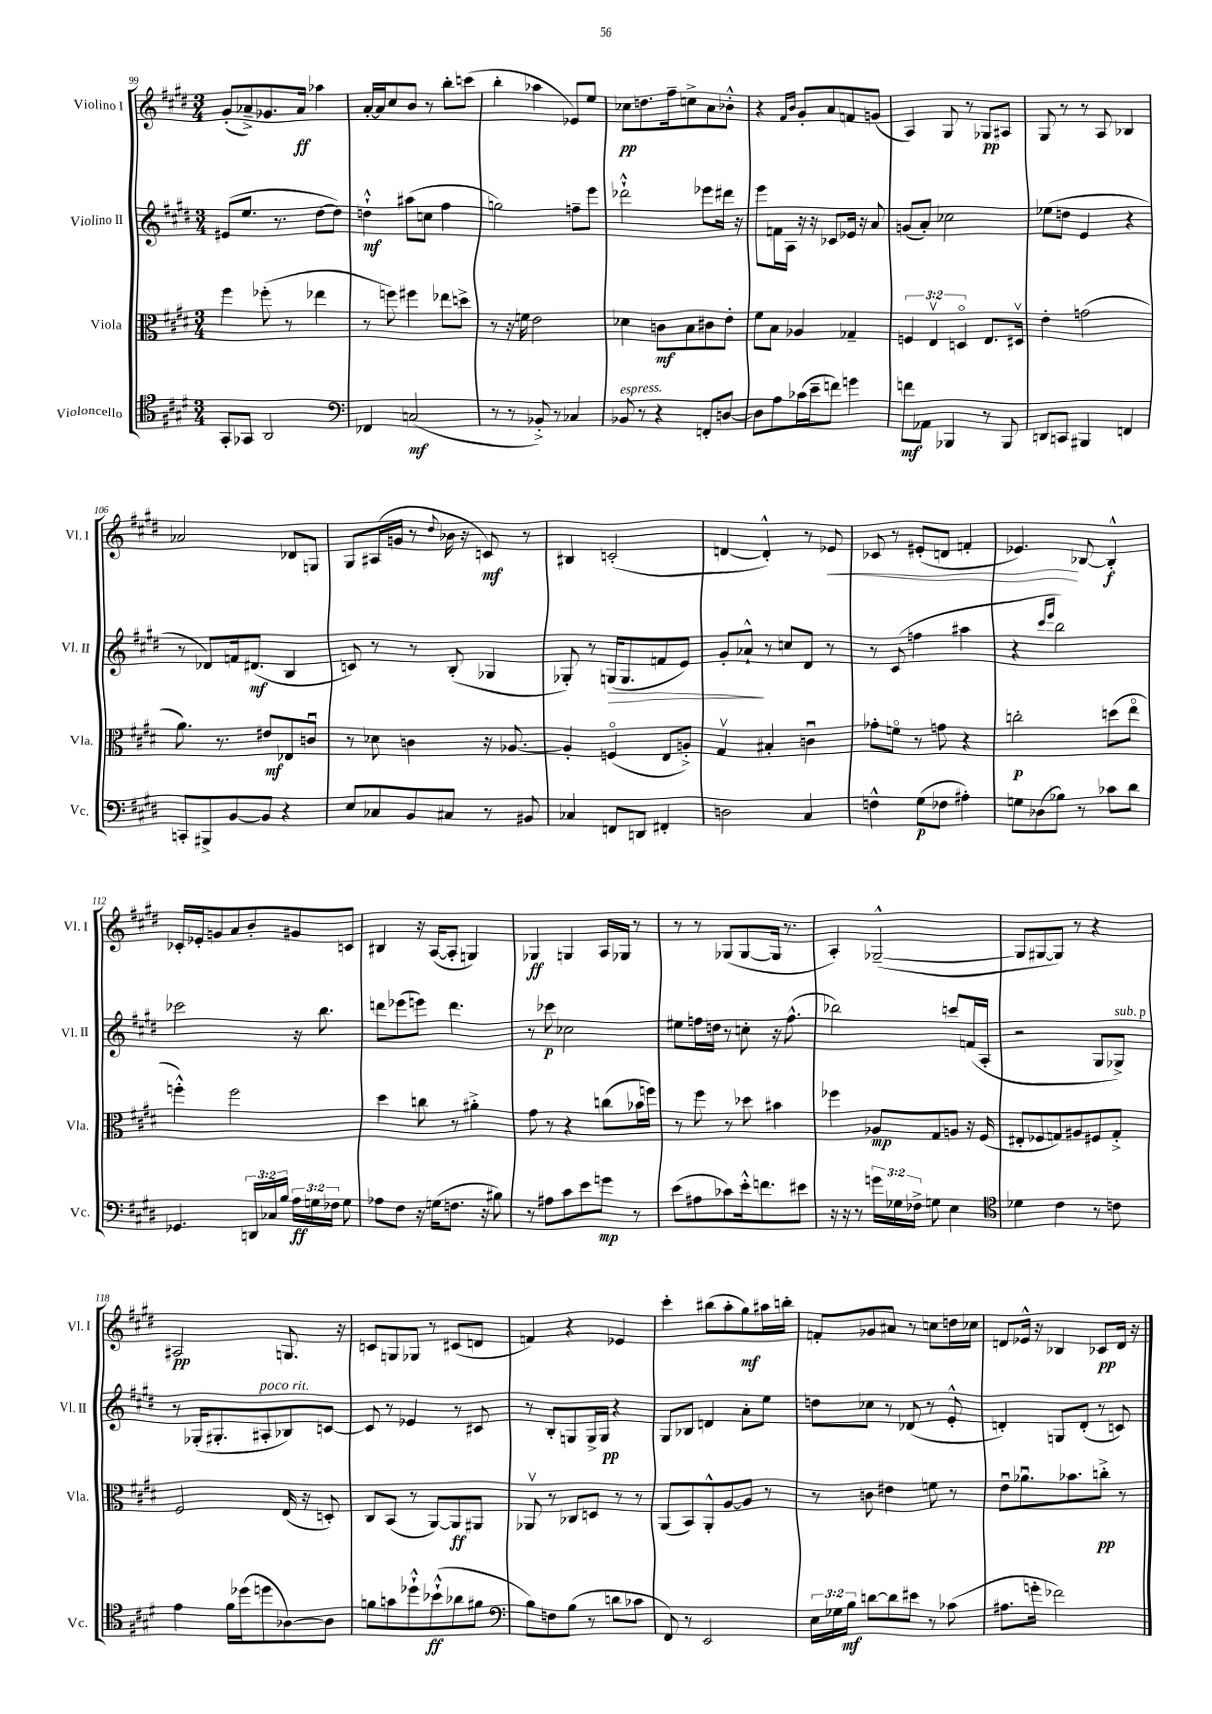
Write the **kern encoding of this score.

**kern	**dynam	**kern	**dynam	**kern	**dynam	**kern	**dynam
*part4	*part4	*part3	*part3	*part2	*part2	*part1	*part1
*staff4	*staff4	*staff3	*staff3	*staff2	*staff2	*staff1	*staff1
*I"Violoncello	*	*I"Viola	*	*I"Violino II	*	*I"Violino I	*
*I'Vc.	*	*I'Vla.	*	*I'Vl. II	*	*I'Vl. I	*
*clefC4	*	*clefC3	*	*clefG2	*	*clefG2	*
*k[f#c#g#d#]	*	*k[f#c#g#d#]	*	*k[f#c#g#d#]	*	*k[f#c#g#d#]	*
*M3/4	*	*M3/4	*	*M3/4	*	*M3/4	*
=99	=99	=99	=99	=99	=99	=99	=99
8GG#'/L	.	4ff#\	.	(8e#X/L	.	(8g#'/L	.
8GG-X/J	.	.	.	8.ee/J	.	8a-X~^/)	.
2AA/	.	(8ff-X'\	.	.	.	8.g-X/	.
.	.	.	.	8.r	.	.	.
.	.	8r	.	.	.	.	.
.	.	.	.	.	.	16a-/Jk	ff
.	.	4ee-X\	.	[8dd#\L	.	4aa-X\	.
.	.	.	.	8dd#\J])	.	.	.
=100	=100	=100	=100	=100	=100	=100	=100
*clefF4	*	*	*	*	*	*	*
4FF-X/	.	8r	.	4ddn`^^\	mf	[16a'/LL	.
.	.	.	.	.	.	16a/J]	.
.	.	8ffn\)	.	.	.	8cc#/	.
(2Cn/	mf	4ff#X\	.	(8aa#X\L	.	8b/J	.
.	.	.	.	8ccn\J	.	8r	.
.	.	8ee-X\L	.	4ff#\	.	8bb'\L	.
.	.	8ddn^\J	.	.	.	(8cccn\J	.
=101	=101	=101	=101	=101	=101	=101	=101
8r	.	8r	.	2ggn\)	.	4bb'\	.
8r	.	16r	.	.	.	.	.
.	.	16fn\	.	.	.	.	.
8BB-X'^/)	.	2e\	.	.	.	4aa-X\	.
8r	.	.	.	.	.	.	.
4C-X/	.	.	.	8ffn~\L	.	8e-X/L)	.
.	.	.	.	8eee\J	.	8ee/J	.
=102	=102	=102	=102	=102	=102	=102	=102
!LO:TX:a:i:t=espress.	!	!	!	!	!	!	!
8BB-X/	.	4d-X\	.	2ddd-X`^^\	.	8cc-X\L	pp
8r	.	.	.	.	.	8.ddn\	.
4r	.	8cn\L	mf	.	.	.	.
.	.	.	.	.	.	16ff#~\k	.
.	.	8B\	.	.	.	8ccn^\	.
8FFn'/L	.	8c#X\	.	8eee-X\L	.	8a\	.
[8Dn/J	.	8e'\J	.	16ddd#X\Jk	.	8b-X'^^\J	.
.	.	.	.	16r	.	.	.
=103	=103	=103	=103	=103	=103	=103	=103
8D\L]	.	8f#\L	.	8eee\L	.	4r	.
8A\	.	8B\J	.	16fn\L	.	.	.
.	.	.	.	16A\JJ	.	.	.
.	.	.	.	.	.	16qqf#/LL	.
.	.	.	.	.	.	16qqb/JJ	.
(16c-X\L	.	4A-X/	.	16r	.	8g#'/L	.
16e~\J	.	.	.	16r	.	.	.
8fn\J)	.	.	.	8c-X/L	.	8a/	.
4gn\	.	4G-X~/	.	16e-X/Jk	.	8fn/	.
.	.	.	.	16r	.	.	.
.	.	.	.	8a/	.	(8gn/J	.
=104	=104	=104	=104	=104	=104	=104	=104
8fn\L	mf	6Fn/	.	(8gn/L	.	4A/)	.
8AA-X\J	.	.	.	8a'/J)	.	.	.
.	.	6Ev/	.	.	.	.	.
4BBB-X/	.	.	.	2cc-X\	.	8G#/	.
.	.	6Dn/	.	.	.	.	.
.	.	.	.	.	.	8r	.
8r	.	8.E/L	.	.	.	8G-X/L	pp
8BBB-/	.	.	.	.	.	8A#X/J	.
.	.	16D#Xv/Jk	.	.	.	.	.
=105	=105	=105	=105	=105	=105	=105	=105
8DDn/L	.	4e'\	.	(8ee-X\L	.	8G#/	.
8CCn/J	.	.	.	8ddn\J	.	8r	.
4BBB#X/	.	(2gn\	.	4e/	.	8r	.
.	.	.	.	.	.	8A/	.
4FFn/	.	.	.	4r	.	4B-X/	.
!!LO:LB:g=z
=106	=106	=106	=106	=106	=106	=106	=106
8CCn'/L	.	8.a\)	.	8r	.	2a-X/	.
8BBB#X^/	.	.	.	8d-X/L)	.	.	.
.	.	8.r	.	.	.	.	.
[8BB/	.	.	.	16fn/k	.	.	.
.	.	.	.	(8.d#X/J	mf	.	.
8BB/J]	.	8e#X/L	mf	.	.	.	.
4r	.	8E-X/	.	4B/	.	8d-X/L	.
.	.	8cnu/J	.	.	.	8Gn/J	.
=107	=107	=107	=107	=107	=107	=107	=107
8E/L	.	8r	.	8cn/)	.	8G#/L	.
8C-X/	.	8d-X\	.	8r	.	(16A#X/L	.
.	.	.	.	.	.	16gn/JJ	.
8BB/	.	4cn\	.	8r	.	8r	.
.	.	.	.	.	.	8qqdd#/	.
8C#X/J	.	.	.	(8B'/	.	16b-X\	.
.	.	.	.	.	.	16r	.
8r	.	16r	.	4G-X/	.	8cn/)	mf
.	.	[8.A-X/	.	.	.	.	.
8BB#X/	.	.	.	.	.	8r	.
=108	=108	=108	=108	=108	=108	=108	=108
4C-X/	.	4A-'/]	.	8G-X'/)	.	4B#X/	.
.	.	.	.	8r	.	.	.
!	!	!	!	!	!LO:HP:b	!	!
8FFn/L	.	(4Fn/	.	(16Gn/KL	>	(2cn'/	.
.	.	.	.	8.G/	.	.	.
8DDn/J	.	.	.	.	.	.	.
4FF#X'/	.	8E/L	.	8fn/	.	.	.
.	.	8An'^/J)	.	8e/J)	.	.	.
=109	=109	=109	=109	=109	=109	=109	=109
2Dn\	.	4G#v/	.	8g#'/L	.	[4dn/	.
.	.	.	.	8a-X`^^/J	.	.	.
.	.	4B#X'/	.	8r	]	4d'^^/])	.
.	.	.	.	8ccn/L	.	.	.
4C#/	.	4cnu\	.	8d#/J	.	8r	.
!	!	!	!	!	!	!	!LO:HP:b
.	.	.	.	8r	.	8e-X/	<
=110	=110	=110	=110	=110	=110	=110	=110
4Fn^^\	.	8g-X'\L	.	8r	.	8c-X/	.
.	.	8fn\J	.	(8c#/	.	8r	.
(8G#\L	p	8r	.	4ffn\	.	(8e#X'/L	.
8F-X\J	.	8gn\	.	.	.	8dn/J	.
4A#X'\)	.	4r	.	4aa#X\	.	4fn'/	.
=111	=111	=111	=111	=111	=111	=111	=111
8Gn\L	.	2ccn'\	p	4r	.	4.e-X/)	.
(8D-X\	.	.	.	.	.	.	.
.	.	.	.	16qqccc#/LL	.	.	.
.	.	.	.	16qqeee/JJ	.	.	.
8B-X\J)	.	.	.	2bb\)	.	.	.
8r	.	.	.	.	.	[8B-X/	[
8c-X\L	.	(8ddn\L	.	.	.	4B-'^^/]	f
8d#\J	.	8ee\J	.	.	.	.	.
!!LO:LB:g=z
=112	=112	=112	=112	=112	=112	=112	=112
4.GG-X/	.	4ffn'^^\)	.	2ccc-X\	.	16c-X'/LL	.
.	.	.	.	.	.	16e-X'/J	.
.	.	.	.	.	.	8gn/	.
.	.	2ff\	.	.	.	8a/	.
24DDn/LL	.	.	.	.	.	8b'/	.
24C-X/	.	.	.	.	.	.	.
24B/JJ	.	.	.	.	.	.	.
24A\LL	ff	.	.	16r	.	8g#X/	.
24Gn\	.	.	.	.	.	.	.
.	.	.	.	8.bb\	.	.	.
24F-X\JJ	.	.	.	.	.	.	.
8G\	.	.	.	.	.	8cn/J	.
=113	=113	=113	=113	=113	=113	=113	=113
8A-X\L	.	4dd#\	.	8dddn\L	.	4B#X/	.
8F#\J	.	.	.	(8eee-X\	.	.	.
16r	.	8ccn\	.	8eeen\J)	.	16r	.
(16Gn\KL	.	.	.	.	.	([16A/KL	.
8.Fn\J	.	8r	.	4.ddd\	.	8A'/J]	.
.	.	4a#X'^\	.	.	.	4Gn/)	.
16r	.	.	.	.	.	.	.
8B#X\)	.	.	.	.	.	.	.
=114	=114	=114	=114	=114	=114	=114	=114
8r	.	8g#\	.	8r	.	4G-X/	ff
8A#X\L	.	8r	.	8ccc-X\	p	.	.
8c#\	.	4r	.	2cc-X\	.	4Gn/	.
8e\	.	.	.	.	.	.	.
8gn\J	mp	(8ccn\L	.	.	.	16A/LL	.
.	.	.	.	.	.	16G-X/JJ	.
8r	.	16b-X\L	.	.	.	8r	.
.	.	16ffn\JJ)	.	.	.	.	.
=115	=115	=115	=115	=115	=115	=115	=115
(8e\L	.	8r	.	8ee#X\L	.	8r	.
8A#X\	.	8ff#\	.	16ffn\L	.	8r	.
.	.	.	.	16ddn\JJ	.	.	.
8c-X\)	.	8r	.	8r	.	(8G-X/L	.
16e'^^\k	.	8dd-X\	.	8ccn'\	.	[8G-/	.
8.fn\	.	.	.	.	.	.	.
.	.	4b#X\	.	16r	.	16G-/Jk]	.
.	.	.	.	(8.ff^^\	.	8.r	.
8e#X\J	.	.	.	.	.	.	.
=116	=116	=116	=116	=116	=116	=116	=116
16r	.	4ff-X\	.	2bb-X\)	.	4A'/)	.
16r	.	.	.	.	.	.	.
8r	.	.	.	.	.	.	.
24gn\LL	.	8A-X/L	mp	.	.	([2G-X~^^/	.
24G-X\	.	.	.	.	.	.	.
24F-X^\JJ	.	.	.	.	.	.	.
8Gn\	.	8G#/	.	.	.	.	.
4E\	.	8An/J	.	8cccn/L	.	.	.
.	.	16r	.	(16fn/L	.	.	.
.	.	(16F#/	.	16A'/JJ	.	.	.
=117	=117	=117	=117	=117	=117	=117	=117
*clefC4	*	*	*	*	*	*	*
4d-X\	.	8E#X'/L	.	2r	.	8G-/L]	.
.	.	8F-X/	.	.	.	[8G#X/	.
4c#\	.	8Gn/)	.	.	.	8G#/J])	.
.	.	8A#X/	.	.	.	8r	.
8r	.	8F#X/	.	8G#/L	.	4r	.
!	!	!	!	!LO:TX:a:i:t=sub. p	!	!	!
8cn\	.	8G'^/J	.	8G-X^/J)	.	.	.
!!LO:LB:g=z
=118	=118	=118	=118	=118	=118	=118	=118
4e\	.	2F#/	.	8r	.	2A#X/	pp
.	.	.	.	(16G-X'/KL	.	.	.
.	.	.	.	8.G#X'/	.	.	.
16f#\LL	.	.	.	.	.	.	.
(16dd-X\J	.	.	.	.	.	.	.
!	!	!	!	!LO:TX:a:i:t=poco rit.	!	!	!
8ddn\	.	.	.	8A#X'/	.	.	.
[8A-X\)	.	(16E/	.	8B-X/)	.	8.Gn/	.
.	.	16r	.	.	.	.	.
8A-\J]	.	8Dn'/)	.	[8cn/J	.	.	.
.	.	.	.	.	.	16r	.
=119	=119	=119	=119	=119	=119	=119	=119
8fn\L	.	8C#/L	.	8c/]	.	8cn/L	.
8gn\	.	(8BB/J	.	8r	.	8Gn/	.
8dd-X`^^\	.	8r	.	4e-X/	.	8G-X/J	.
(8b-X`^^\	ff	[8AA/L)	.	.	.	8r	.
8a-X\	.	8AA/]	ff	8r	.	(8c#X/L	.
8f#X\J	.	8AA#X/J	.	8c#X/	.	8dn/J	.
=120	=120	=120	=120	=120	=120	=120	=120
*clefF4	*	*	*	*	*	*	*
8B\L)	.	8AA-Xv/	.	8r	.	4fn/)	.
8Fn\	.	8r	.	8B'/L	.	.	.
(8B\J	.	8C-X/L	.	8Gn/	.	4r	.
8r	.	8Dn/J	.	16G^/L	.	.	.
.	.	.	.	16G/JJ	pp	.	.
8dn\L	.	8r	.	4r	.	4e-X/	.
8c-X\J	.	8r	.	.	.	.	.
=121	=121	=121	=121	=121	=121	=121	=121
8FF#/)	.	(8AA/L	.	8G#/L	.	4ccc#'\	.
8r	.	8BB/)	.	8B-X/J	.	.	.
2EE/	.	8AA'^^/	.	4dn/	.	(8bb#X\L	.
.	.	[8A/	.	.	.	8aa'\	.
.	.	8A/J]	.	8a'\L	.	8gg#\)	mf
.	.	8r	.	8ee\J	.	16aa#X\L	.
.	.	.	.	.	.	16bbn'\JJ	.
=122	=122	=122	=122	=122	=122	=122	=122
24E\LL	.	8r	.	8ddn\L	.	8fn'/L	.
24G-X\	.	.	.	.	.	.	.
24B\JJ	mf	.	.	.	.	.	.
[8dn\L	.	8cn\	.	8cc-X\J	.	8g-X/	.
8d\]	.	4e#X\	.	8r	.	8a#X/J	.
8e#X\J	.	.	.	(8d-X/	.	8r	.
8r	.	8fn\	.	8r	.	8ccn\L	.
(8c-X\	.	8r	.	8e'^^/	.	16ddn\L	.
.	.	.	.	.	.	16cc-X\JJ	.
=123	=123	=123	=123	=123	=123	=123	=123
8.A#X\L	.	8eu\L	.	4dn'/)	.	8dn/L	.
.	.	8.a-Xu\	.	.	.	16e-X^^/Jk	.
16gn'\Jk	.	.	.	.	.	16r	.
2f-X\)	.	.	.	8Gn/L	.	4B-X/	.
.	.	8.b-X\	.	.	.	.	.
.	.	.	.	(8d'/J	.	.	.
.	.	8ccn'^\J	pp	8r	.	8c-X/L	pp
.	.	8r	.	8cn/)	.	16d/Jk	.
.	.	.	.	.	.	16r	.
==	==	==	==	==	==	==	==
*-	*-	*-	*-	*-	*-	*-	*-
